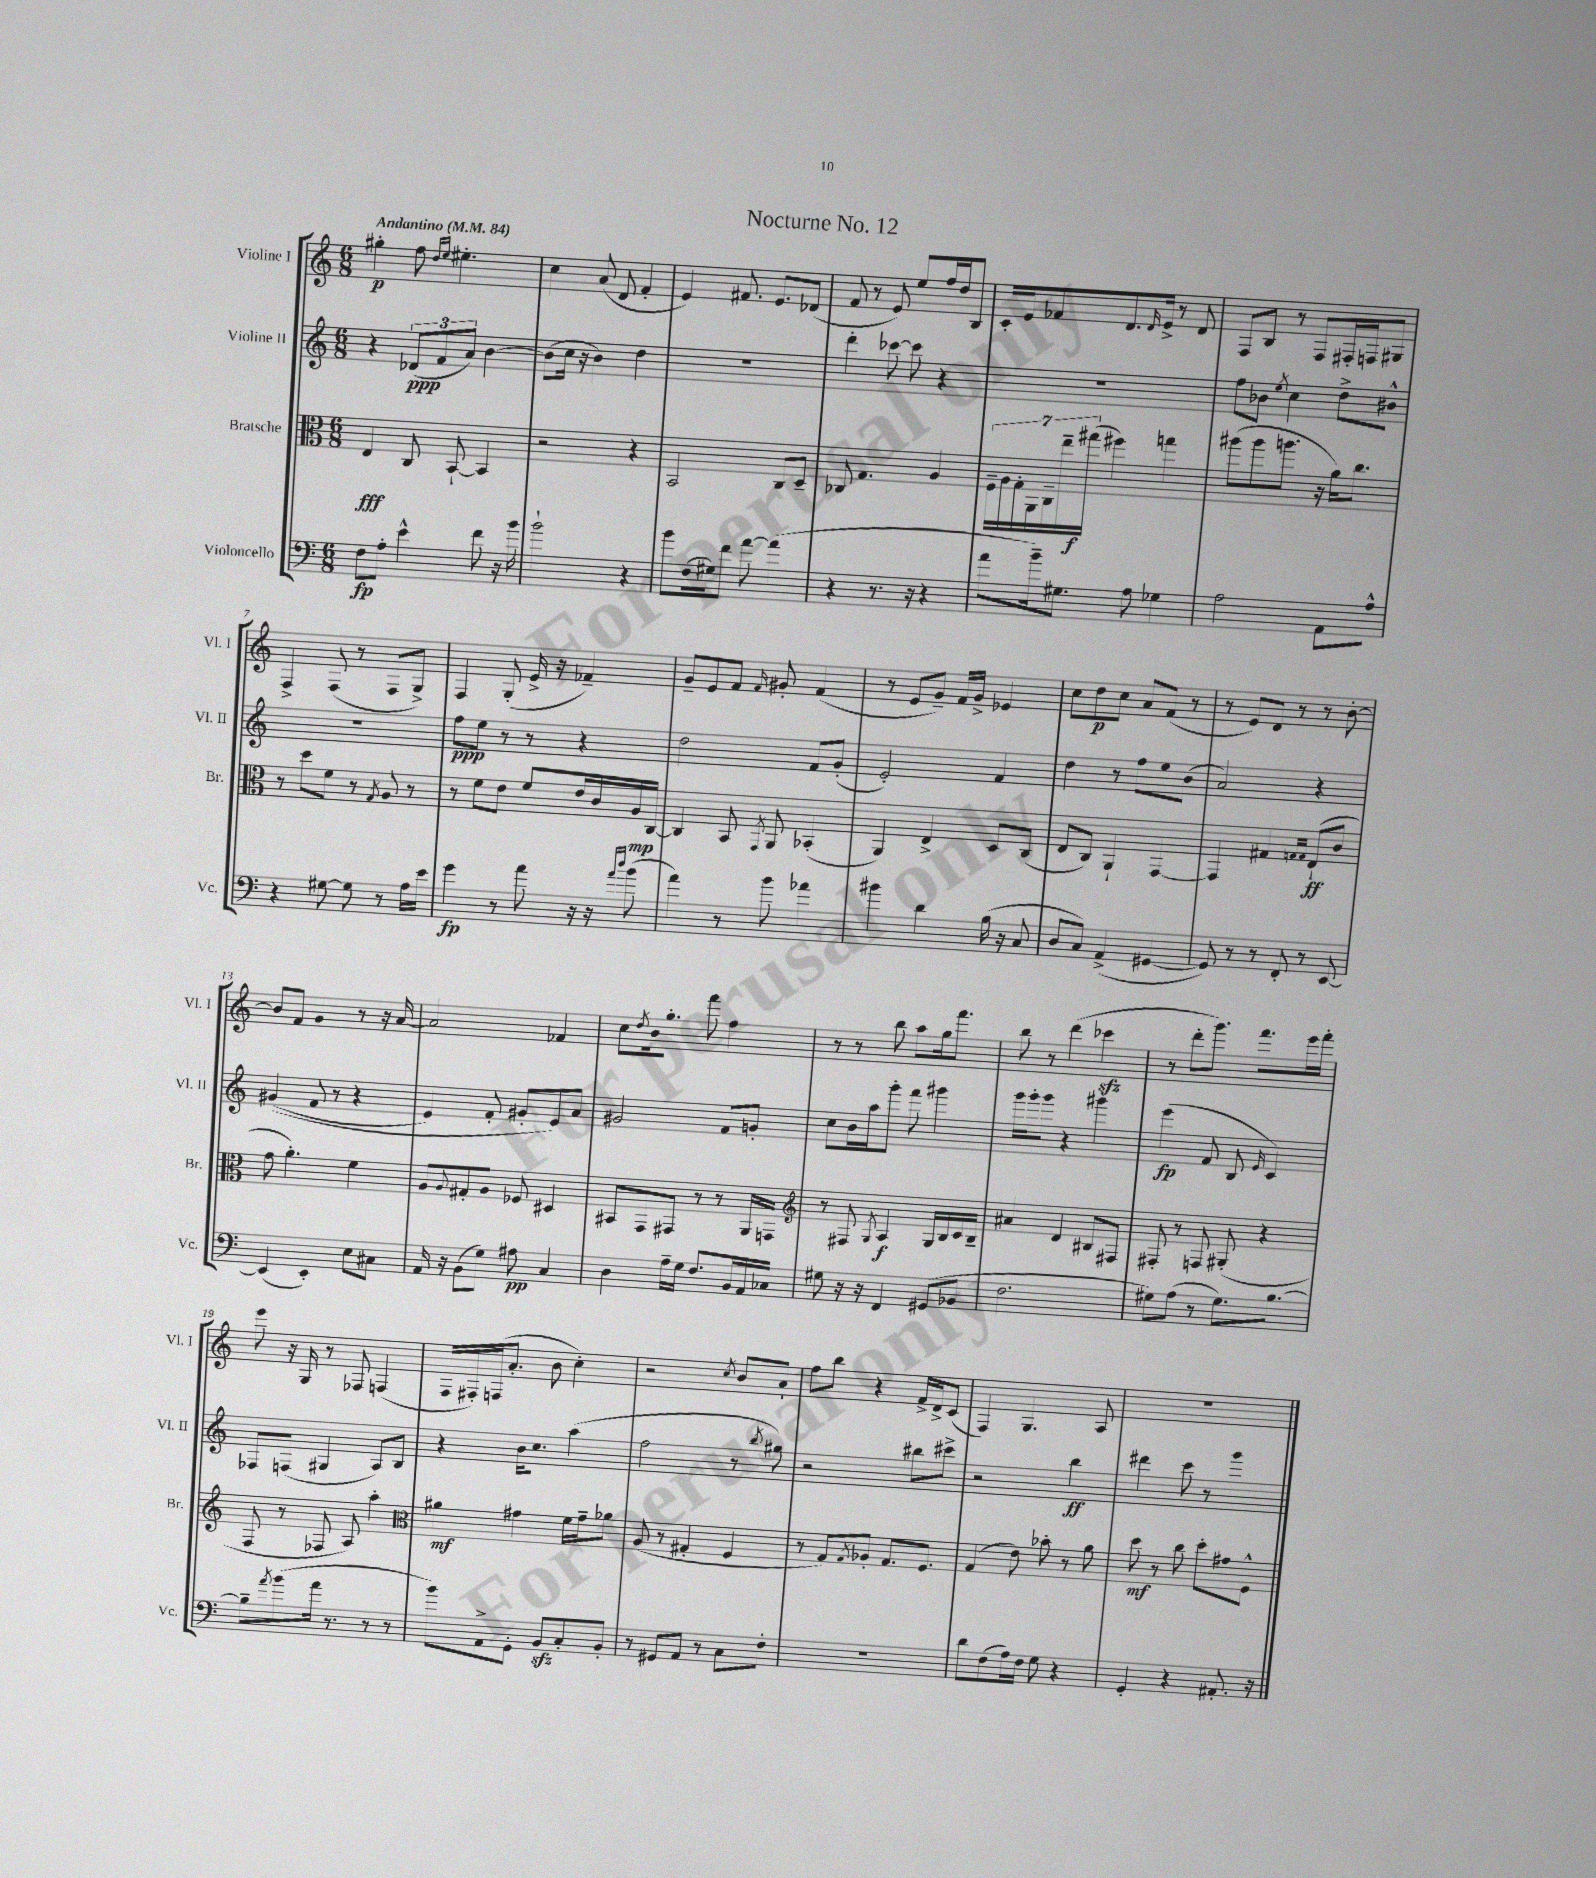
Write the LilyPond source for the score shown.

\header { title = "Nocturne No. 12" }
<<
\new StaffGroup <<
\new Staff = "s0" \with { instrumentName = "Violine I" shortInstrumentName = "Vl. I" } {
    \clef treble \key c \major \numericTimeSignature \time 6/8 \tempo "Andantino" 4 = 84
    gis''4-.\p f''8 \grace { d''16 e''16 } eis''4.-. |
    c''4 a'8( d'8 f'4-. |
    e'4) fis'8. e'8. des'8( |
    f'8 r8 e'8) e''8 f''16 d''16 b8 |
    c'16-. e'16 fes'8 d'8. \grace { d'16 } e'16-> r8 d'8 |
    f8 b8 r8 f8 fis16-. f16 gis8 |
    f4-> f8( r8 f8 g8->) |
    f4 g8-.( e'16-> r16 fes'4--) |
    g'8-- e'8 f'8 \grace { f'16 } gis'8-. f'4( |
    r8 e'8 g'8--) f'16 g'16-> ees'4 |
    c''8 d''8\p c''8 a'8 f'8( r8 |
    r8 e'8) d'8 r8 r8 b'8~-. |
    b'8 f'8 g'4 r8 r16 a'16~ |
    a'2 fes'4 |
    c''8 \acciaccatura { d''8 } b'16 g''8.-. f'''8 f''4 |
    r8 r8 b''8 a''8 g''16 f'''8. |
    b''8 r8 d'''4( ces'''4\sfz |
    r8 d'''8-. g'''8.) f'''8. e'''16 f'''16-. |
    e'''8 r16 g16 r8 fes8 f4( |
    f16 fis16-.) f16( a'8.-. b'8 c''4-.) |
    r2 \acciaccatura { c''8 } b'8 a'8-! |
    f''8 b''8 r4 f'16-> d'16-> c'8( |
    f4) g4. a8 |
    R2. \bar "|." |
}
\new Staff = "s1" \with { instrumentName = "Violine II" shortInstrumentName = "Vl. II" } {
    \clef treble \key c \major \numericTimeSignature \time 6/8
    r4 \tuplet 3/2 { des'8\ppp( f'8 a'8) } b'4~ |
    b'8( c''16 r16 b'4) d''4 |
    R2. |
    d'''4-. ces'''8~ ces'''8 r4 |
    R2. |
    f''8 bes'8 \acciaccatura { e''8 } c''4 d''8-> bis'8-^ |
    R2. |
    f''8\ppp e''8 r8 r8 r4 |
    d''2 f'8 g'8-.( |
    e'2-.) f'4 |
    d''4 r8 f''8 e''8 b'8( |
    a'2) r4 |
    gis'4(\( f'8 r8 r4 |
    e'4) f'8-. gis'8-. e'8\) a'8 |
    gis'2 f'8 g'8-. |
    c''8 b'16 a''16 g'''8-. f'''8 gis'''4 |
    g'''16 g'''16-. g'''8 r4 gis'''4 |
    e'''4\fp( f'8 b8 \grace { e'16 } c'4) |
    fes8 f8( gis4 a8) b8 |
    r4 b'16 c''8. a''4( |
    f''2 r8 \acciaccatura { b''8 } gis''8) |
    r2 bis''8 cis'''8-> |
    r2 b''4\ff |
    dis'''4 c'''8 r8 g'''4 \bar "|." |
}
\new Staff = "s2" \with { instrumentName = "Bratsche" shortInstrumentName = "Br." } {
    \clef alto \key c \major \numericTimeSignature \time 6/8
    e4\fff c8 b,8~-! b,4 |
    r2 r4 |
    b,2 c8 d8-- |
    ces8 g4. a4 |
    \tuplet 7/4 { f16-- a16 g16-. a,16 c16-- e''16-- gis''16\f( } fis''4) g''4 |
    ais''8( ais''8 a''8. r16 a'16) c''8. |
    r8 d''8 f'8 r8 \acciaccatura { g8 } a8 r8 |
    r8 f'8 e'8 f'8 e'16 c'16 a16\mp c16~ |
    c4 b,8 \acciaccatura { g,8 } a,8 bes,4-.( |
    a,4) e4-> d8 c8( |
    e8 c8) a,4-! g,4~ |
    g,4 gis4 \grace { g16 g16 } e8-!\ff( c'8 |
    g'8 a'4.-.) f'4 |
    a8 \appoggiatura { a8 } gis8-. a8 fes8 dis4 |
    bis,8 g,8 gis,8 r8 r8 a,16 g,16 |
    \clef treble r8 fis8 \acciaccatura { g8 } a4\f g16 b16 c'16 b16-- |
    ais'4 d'4 bis8 fis8 |
    fis8-. r8 f8 gis8-.( r4 |
    f8 r8 fes8 a8) a''4-. |
    \clef alto ais'4\mf gis'4 f'16 gis'16-- aes'8 |
    a8( r8 gis4-. f4 |
    r8 g8) \acciaccatura { g8 } aes8-. g8. f8. |
    g4( e'8) bes'8-. r8 a'8 |
    d''8\mf r8 c''8 d''8-. gis'8 f8-^ \bar "|." |
}
\new Staff = "s3" \with { instrumentName = "Violoncello" shortInstrumentName = "Vc." } {
    \clef bass \key c \major \numericTimeSignature \time 6/8
    f8\fp a8-. e'4-^ f'8 r16 b'16 |
    b'2-! r4 |
    b'8 f16( gis16) f'8 a'8~ a'4( |
    r4 r8. r16 r4 |
    a'8 b'16--) gis8. a8 ges4 |
    a2 a,8 a8-^ |
    r4 gis8~ gis8 r8 a16 e'16 |
    g'4\fp r8 a'8 r16 r16 \grace { a'16 d''16 } b'8( |
    a'4) r8 b'8 aes'4 |
    bis'4 d'4 b16( r16 c8 |
    d8 c8) a,4->( gis,4~ |
    gis,8) r8 r8 f,8-. r8 e,8~ |
    e,4( e,4-.) e8 cis8 |
    a,16 r16 b,8( g8) ais8\pp c4 |
    d4 a16-- g16 f8. b,16 a,16 ces16 |
    gis8 r16 r16 f,4 gis,8( bes,8 |
    f2. |
    gis8) a8( r8 gis8.) b8.~ |
    b8-- \acciaccatura { a'8 } b'8( a'16 r8. r8 r8 |
    b'8) a,8-> g,8-. b,8\sfz c8-. b,8-. |
    r8 gis,8 a,8 r8 c8 f8-. |
    R2. |
    d'8 f8( a16) f16 g8 r4 |
    g,4-. r4 ais,8.-. r16 \bar "|." |
}
>>
>>
